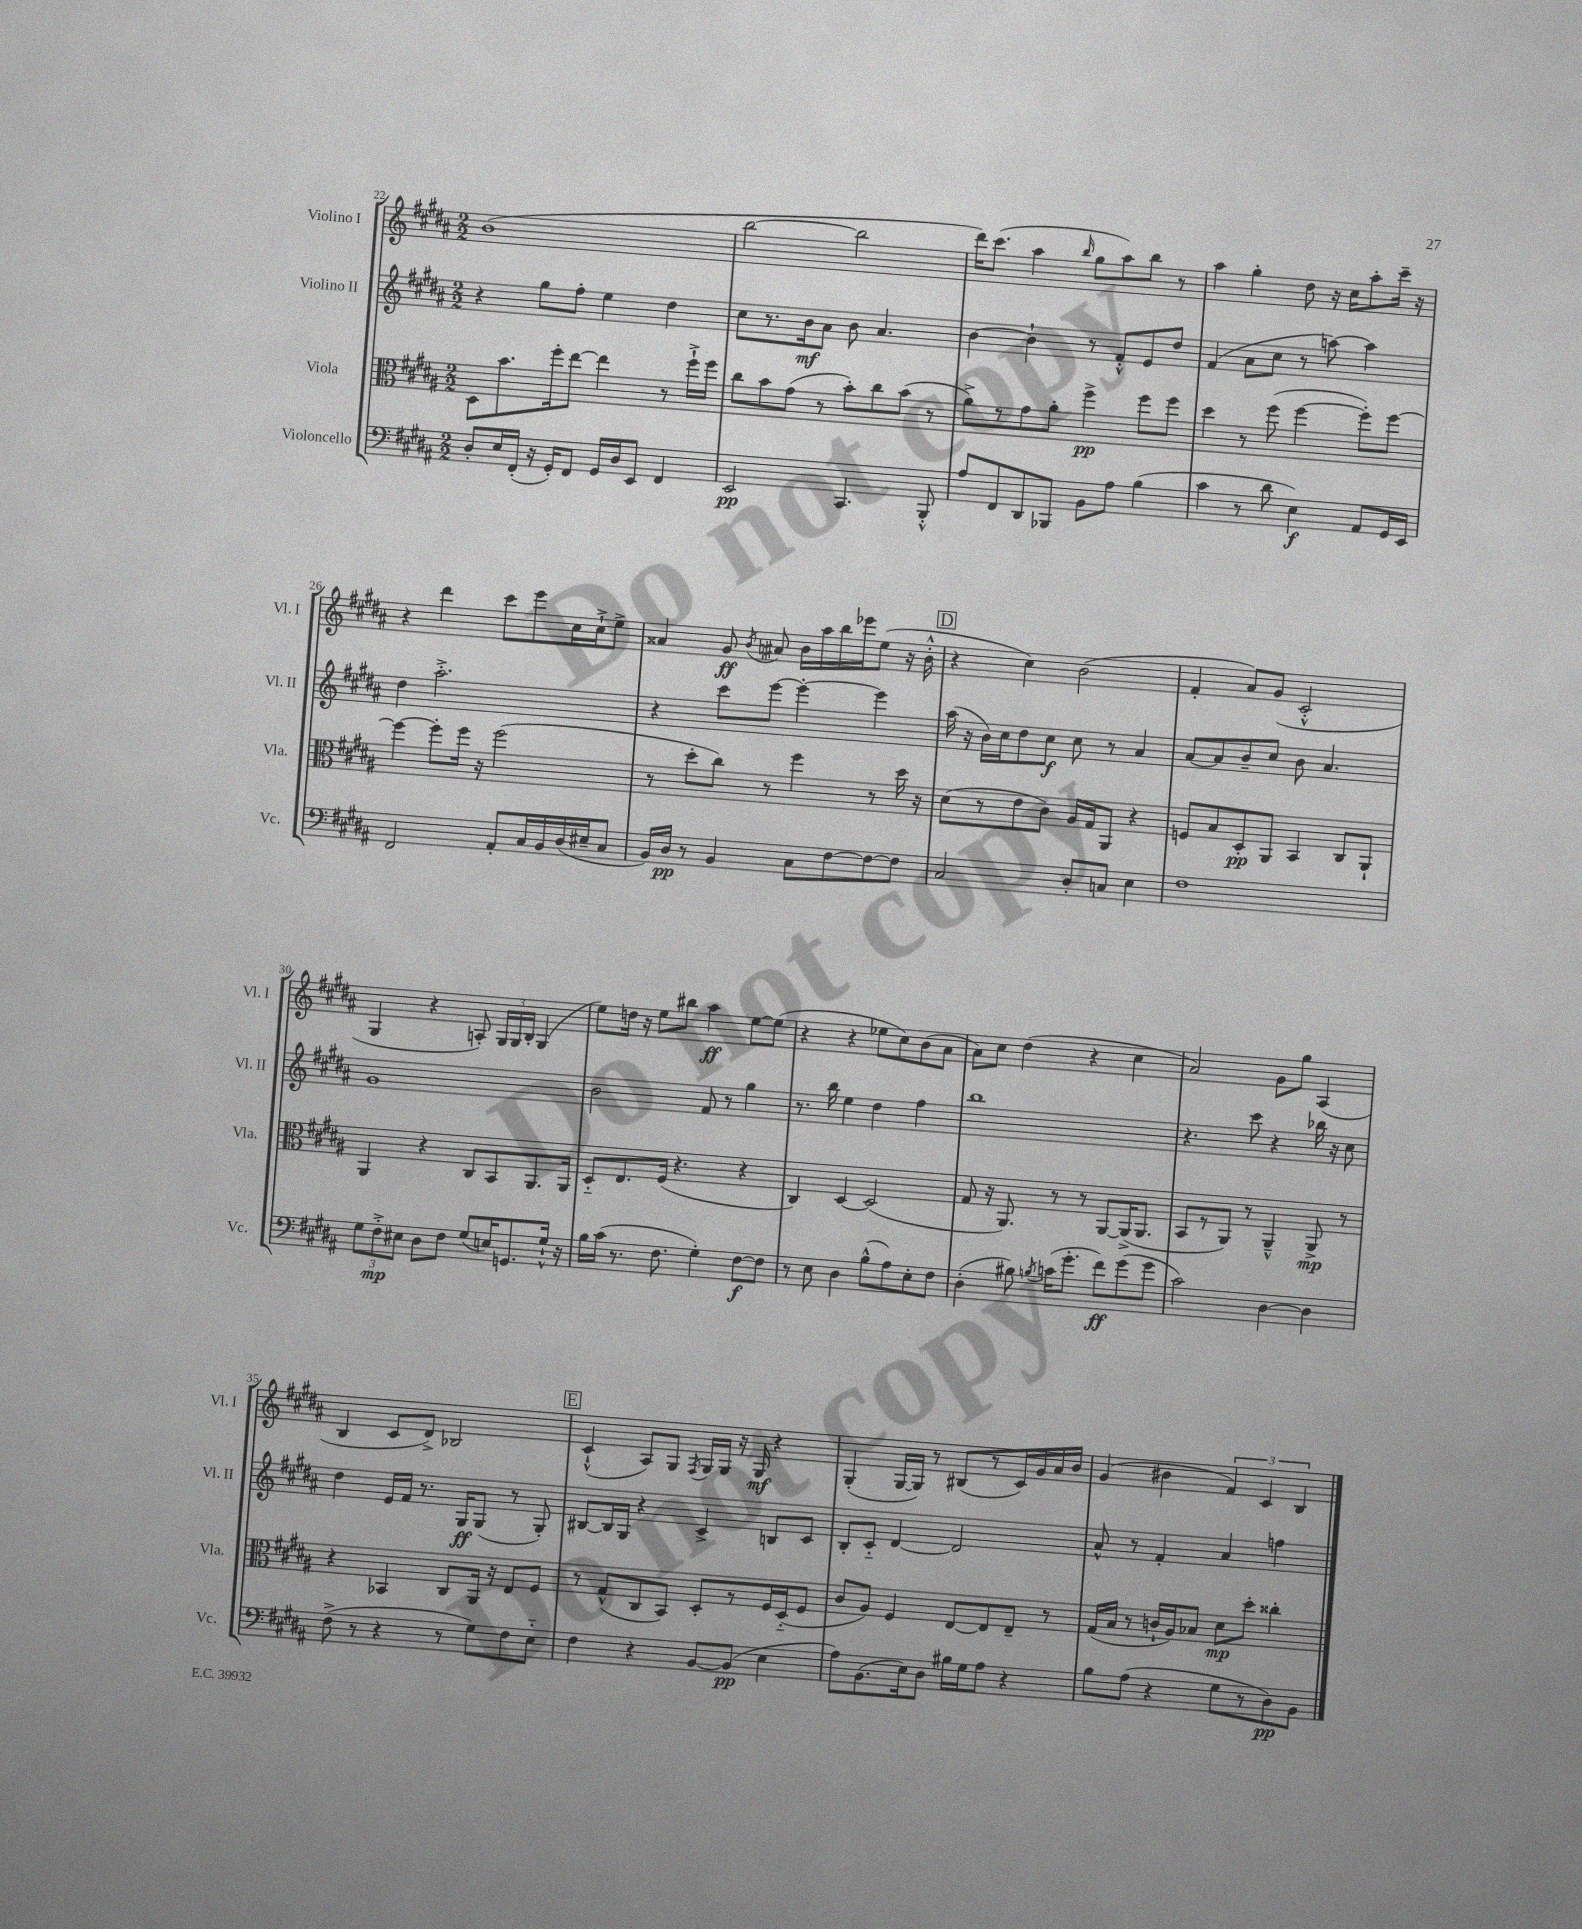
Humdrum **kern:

**kern	**dynam	**kern	**dynam	**kern	**dynam	**kern	**dynam
*part4	*part4	*part3	*part3	*part2	*part2	*part1	*part1
*staff4	*staff4	*staff3	*staff3	*staff2	*staff2	*staff1	*staff1
*I"Violoncello	*	*I"Viola	*	*I"Violino II	*	*I"Violino I	*
*I'Vc.	*	*I'Vla.	*	*I'Vl. II	*	*I'Vl. I	*
*clefF4	*	*clefC3	*	*clefG2	*	*clefG2	*
*k[f#c#g#d#a#]	*	*k[f#c#g#d#a#]	*	*k[f#c#g#d#a#]	*	*k[f#c#g#d#a#]	*
*M2/2	*	*M2/2	*	*M2/2	*	*M2/2	*
=22	=22	=22	=22	=22	=22	=22	=22
8D#'/L	.	8D#\L	.	4r	.	(1b	.
16E/L	.	8.b\	.	.	.	.	.
(16FF#'/JJ	.	.	.	.	.	.	.
16r	.	.	.	8gg#\L	.	.	.
16GG#'/KL)	.	16ff#'\k	.	.	.	.	.
8FF#/J	.	[8ee\J	.	8ff#'\J	.	.	.
16GG#/LL	.	4ee\]	.	4ee\	.	.	.
16D#/J	.	.	.	.	.	.	.
8EE/J	.	.	.	.	.	.	.
4FF#/	.	8r	.	4dd#\	.	.	.
.	.	16ff#`^\LL	.	.	.	.	.
.	.	16ff#\JJ	.	.	.	.	.
=23	=23	=23	=23	=23	=23	=23	=23
2EE/	pp	8cc#\L	.	8cc#\L	.	[2bb\	.
.	.	8b\	.	8.r	.	.	.
.	.	(8g#\J	.	.	.	.	.
.	.	.	.	16b\k	mf	.	.
.	.	8r	.	8a#\J	.	.	.
4.CC#/	.	8b'\L)	.	8b\	.	2bb\]	.
.	.	8cc#\	.	4.a#/	.	.	.
.	.	(8b\J	.	.	.	.	.
8BBB'^^/	.	8r	.	.	.	.	.
=24	=24	=24	=24	=24	=24	=24	=24
8A#/L	.	8a#^\L)	.	[4b\	.	16ddd#\KL)	.
.	.	.	.	.	.	(8.ccc#\J	.
8FF#/	.	8r	.	.	.	.	.
8DD#/	.	8g#\	.	4b`\]	.	4aa#\	.
8BBB-X/J	.	8a#'\J	.	.	.	.	.
.	.	.	.	.	.	16qqbb/	.
8BB\L	.	4ff#^\	pp	8r	.	8gg#\L	.
8A#\J	.	.	.	8f#'^^/L	.	8aa#\)	.
(4B\	.	8ff#\L	.	8e/	.	8bb\J	.
.	.	8ff#\J	.	8dd#/J	.	8r	.
=25	=25	=25	=25	=25	=25	=25	=25
4c#\	.	4dd#\	.	(4f#/	.	4aa#\	.
8r	.	8r	.	8a#\L	.	4gg#'\	.
8d#\	.	(8ff#\	.	8cc#\J	.	.	.
4E\)	f	[4ff#\	.	8r	.	8dd#\	.
.	.	.	.	[8aan\)	.	16r	.
.	.	.	.	.	.	16cc#\KL	.
8AA#/L	.	8ff#'\L])	.	4aa\]	.	8aa#'\	.
16GG#/L	.	[8ff#\J	.	.	.	16ccc#~\Jk	.
16EE/JJ	.	.	.	.	.	16r	.
!!LO:LB:g=z
=26	=26	=26	=26	=26	=26	=26	=26
2FF#/	.	4ff#\_	.	4dd#\	.	4r	.
.	.	8ff#'\L]	.	2.aa#'^\	.	4ddd#\	.
.	.	16ff#\Jk	.	.	.	.	.
.	.	16r	.	.	.	.	.
8AA#'/L	.	(2ff#\	.	.	.	8ccc#\L	.
16C#/L	.	.	.	.	.	8eee\	.
16BB/	.	.	.	.	.	.	.
(16D#/	.	.	.	.	.	16cc#\L	.
16E#X~/J	.	.	.	.	.	16cc#`^\J	.
8C#/J	.	.	.	.	.	8ee^\J	.
=27	=27	=27	=27	=27	=27	=27	=27
16BB/LL)	.	8r	.	4r	.	4a##X/	.
16D#/JJ	pp	.	.	.	.	.	.
8r	.	8dd#'\L	.	.	.	.	.
4BB/	.	8cc#\J)	.	8ccc#\L	.	8g#/	ff
.	.	.	.	.	.	8qb/	.
.	.	8r	.	[8eee\J	.	8a#X/	.
8C#\L	.	4ff#\	.	4eee'\_	.	16b\LL	.
.	.	.	.	.	.	16aa#\	.
[8F#\	.	.	.	.	.	16bb\	.
.	.	.	.	.	.	16eee-X\J	.
8F#\_	.	8r	.	4eee\]	.	(8ee\J	.
8F#\J]	.	16dd#\	.	.	.	16r	.
.	.	16r	.	.	.	16b'^^\	.
!!LO:REH:place=s1:t=D
=28	=28	=28	=28	=28	=28	=28	=28
2C#/	.	(8d#\L	.	(16aa#\	.	4r	.
.	.	.	.	16r	.	.	.
.	.	8r	.	16b\LL)	.	.	.
.	.	.	.	16cc#\J	.	.	.
.	.	8e\	.	8dd#\	.	4cc#\)	.
.	.	8c#\J)	.	8cc#\J	f	.	.
8D#'/L	.	16A#/LL	.	8cc#\	.	(2b\	.
.	.	16G#/J	.	.	.	.	.
8Cn/J	.	8AA#/J	.	8r	.	.	.
4E\	.	4r	.	4a#/	.	.	.
=29	=29	=29	=29	=29	=29	=29	=29
1F#	.	8Fn/L	.	[8a#/L	.	4f#'/	.
.	.	8B/	.	8a#/]	.	.	.
.	.	8D#'/	pp	8b~/	.	8a#/L)	.
.	.	8AA#/J	.	8cc#/J	.	(8g#/J	.
.	.	4BB/	.	8b\	.	2c#'^^/	.
.	.	.	.	4.a#/	.	.	.
.	.	8C#/L	.	.	.	.	.
.	.	8AA#`/J	.	.	.	.	.
!!LO:LB:g=z
=30	=30	=30	=30	=30	=30	=30	=30
12G#\L	.	4AA#/	.	1g#	.	4G#/	.
12F#'^\	mp	.	.	.	.	.	.
12E#X\J	.	.	.	.	.	.	.
8D#\L	.	4r	.	.	.	4r	.
8F#\J	.	.	.	.	.	.	.
(8G#/L	.	8C#/L	.	.	.	8An'/)	.
16En/K)	.	8BB/	.	.	.	24G#/LL	.
.	.	.	.	.	.	24G#/	.
8.GGn/	.	.	.	.	.	.	.
.	.	.	.	.	.	24B'/JJ	.
.	.	8.AA#/	.	.	.	(4G#/	.
16G#`^^/Jk	.	.	.	.	.	.	.
16r	.	16AA#/Jk	.	.	.	.	.
=31	=31	=31	=31	=31	=31	=31	=31
16B\LL	.	8D#/L	.	2b\	.	8ee\L)	.
(16c#\JJ	.	.	.	.	.	.	.
8.r	.	8.E/	.	.	.	16ddn\Jk	.
.	.	.	.	.	.	16r	.
.	.	.	.	.	.	8ee\L	.
8.F#\	.	(16F#/Jk	.	.	.	.	.
.	.	4.r	.	.	.	8bb#X\J	.
4G#'\)	.	.	.	8f#/	.	4aa#\	ff
.	.	.	.	8r	.	.	.
[8F#\L	f	4r	.	4gg#\	.	[8ee\L	.
8F#\J]	.	.	.	.	.	(8ee\J]	.
=32	=32	=32	=32	=32	=32	=32	=32
8r	.	4C#/)	.	8.r	.	4r	.
8E\	.	.	.	.	.	.	.
.	.	.	.	16bb\	.	.	.
4D#\	.	[4D#/	.	4ee\	.	4r	.
(8B^^\L	.	(2D#/]	.	4dd#\	.	8ee-X\L	.
8A#\)	.	.	.	.	.	8cc#\)	.
8E'\	.	.	.	4ff#\	.	(8b\	.
8F#\J	.	.	.	.	.	8a#\J	.
=33	=33	=33	=33	=33	=33	=33	=33
(4D#'\	.	8G#/	.	1bb	.	8a#\L)	.
.	.	16r	.	.	.	8cc#\J	.
.	.	8.AA#/)	.	.	.	.	.
8B#X\)	.	.	.	.	.	(4dd#\	.
8qBn/	.	.	.	.	.	.	.
(16cn\KL	.	8r	.	.	.	.	.
8.g#'\J	.	.	.	.	.	.	.
.	.	8r	.	.	.	4r	.
8f#\L)	ff	[8AA#/L	.	.	.	.	.
(8g#\	.	(16AA#^/K]	.	.	.	4cc#\	.
.	.	8.AA#/J	.	.	.	.	.
8g#\J	.	.	.	.	.	.	.
=34	=34	=34	=34	=34	=34	=34	=34
2c#\)	.	8BB/L	.	4.r	.	2a#/)	.
.	.	8r	.	.	.	.	.
.	.	8AA#/J)	.	.	.	.	.
.	.	8r	.	8ccc#\	.	.	.
[4D#\	.	4AA#~^^/	.	4r	.	8g#\L	.
.	.	.	.	.	.	8gg#\J	.
4D#\]	.	8AA#^/	mp	16bb-X\	.	(4A#/	.
.	.	.	.	16r	.	.	.
.	.	8r	.	8cc#\	.	.	.
!!LO:LB:g=z
=35	=35	=35	=35	=35	=35	=35	=35
(8F#^\	.	4r	.	4dd#\	.	4B/	.
8r	.	.	.	.	.	.	.
4r	.	4BB-X/	.	16e/LL	.	8c#/L	.
.	.	.	.	16f#/JJ	.	.	.
.	.	.	.	8.r	.	8d#^/J)	.
8r	.	8C#/L	.	.	.	2B-X/	.
.	.	.	.	16G#/KL	ff	.	.
8G#\L)	.	16AA#/Jk	.	(8G#/J	.	.	.
.	.	16r	.	.	.	.	.
8F#\	.	8E/L	.	8r	.	.	.
8E\J	.	8F#/J	.	8G#'/)	.	.	.
!!LO:REH:place=s1:t=E
=36	=36	=36	=36	=36	=36	=36	=36
4F#\	.	8r	.	[8B#X/L	.	(4c#`^^/	.
.	.	(8G#^^/L	.	16B#/L]	.	.	.
.	.	.	.	16G#/JJ	.	.	.
4r	.	8C#/	.	4r	.	8A#/L)	.
.	.	8BB/J)	.	.	.	8G#/J	.
.	.	.	.	.	.	8qF#/	.
[8BB/L	.	8D#'/L	.	4c#^/	.	16G#/LL	.
.	.	.	.	.	.	16G#/JJ	.
(8BB/J]	pp	8r	.	.	.	16r	.
.	.	.	.	.	.	16G#/	mf
4E\	.	16F#/L	.	8Bn/L	.	4r	.
.	.	(16D#/J	.	.	.	.	.
.	.	8F#/J	.	8c#/J	.	.	.
=37	=37	=37	=37	=37	=37	=37	=37
8A#\L)	.	8c#/L	.	8B'/L	.	(4G#'/	.
(8.BB\	.	8A#/J)	.	8c#/J	.	.	.
.	.	4F#/	.	[4d#/	.	[16G#/LL	.
16E\k)	.	.	.	.	.	16G#/JJ])	.
8D#\J	.	.	.	.	.	8r	.
16B#X\LL	.	[8E/L	.	2d#/]	.	(8B#X/L	.
16G#\J	.	.	.	.	.	.	.
8A#\J	.	8E/]	.	.	.	8r	.
4r	.	8E~/J	.	.	.	16c#/L)	.
.	.	.	.	.	.	16g#/	.
.	.	8r	.	.	.	16a#/	.
.	.	.	.	.	.	16b/JJ	.
=38	=38	=38	=38	=38	=38	=38	=38
8B\L	.	(16G#/LL	.	8a#^^/	.	(4g#/	.
.	.	16B/JJ	.	.	.	.	.
(8A#\J	.	8r	.	8r	.	.	.
4r	.	16cn`/LL	.	4f#'/	.	4b#X\	.
.	.	16A#/J)	.	.	.	.	.
.	.	8B-X/J	.	.	.	.	.
8G#\L	.	8d#\L	mp	4a#/	.	6f#/)	.
8r	.	8dd#'\J	.	.	.	.	.
.	.	.	.	.	.	6c#/	.
8D#\)	pp	4cc##X'\	.	4ffn\	.	.	.
.	.	.	.	.	.	6B/	.
8BB\J	.	.	.	.	.	.	.
==	==	==	==	==	==	==	==
*-	*-	*-	*-	*-	*-	*-	*-
